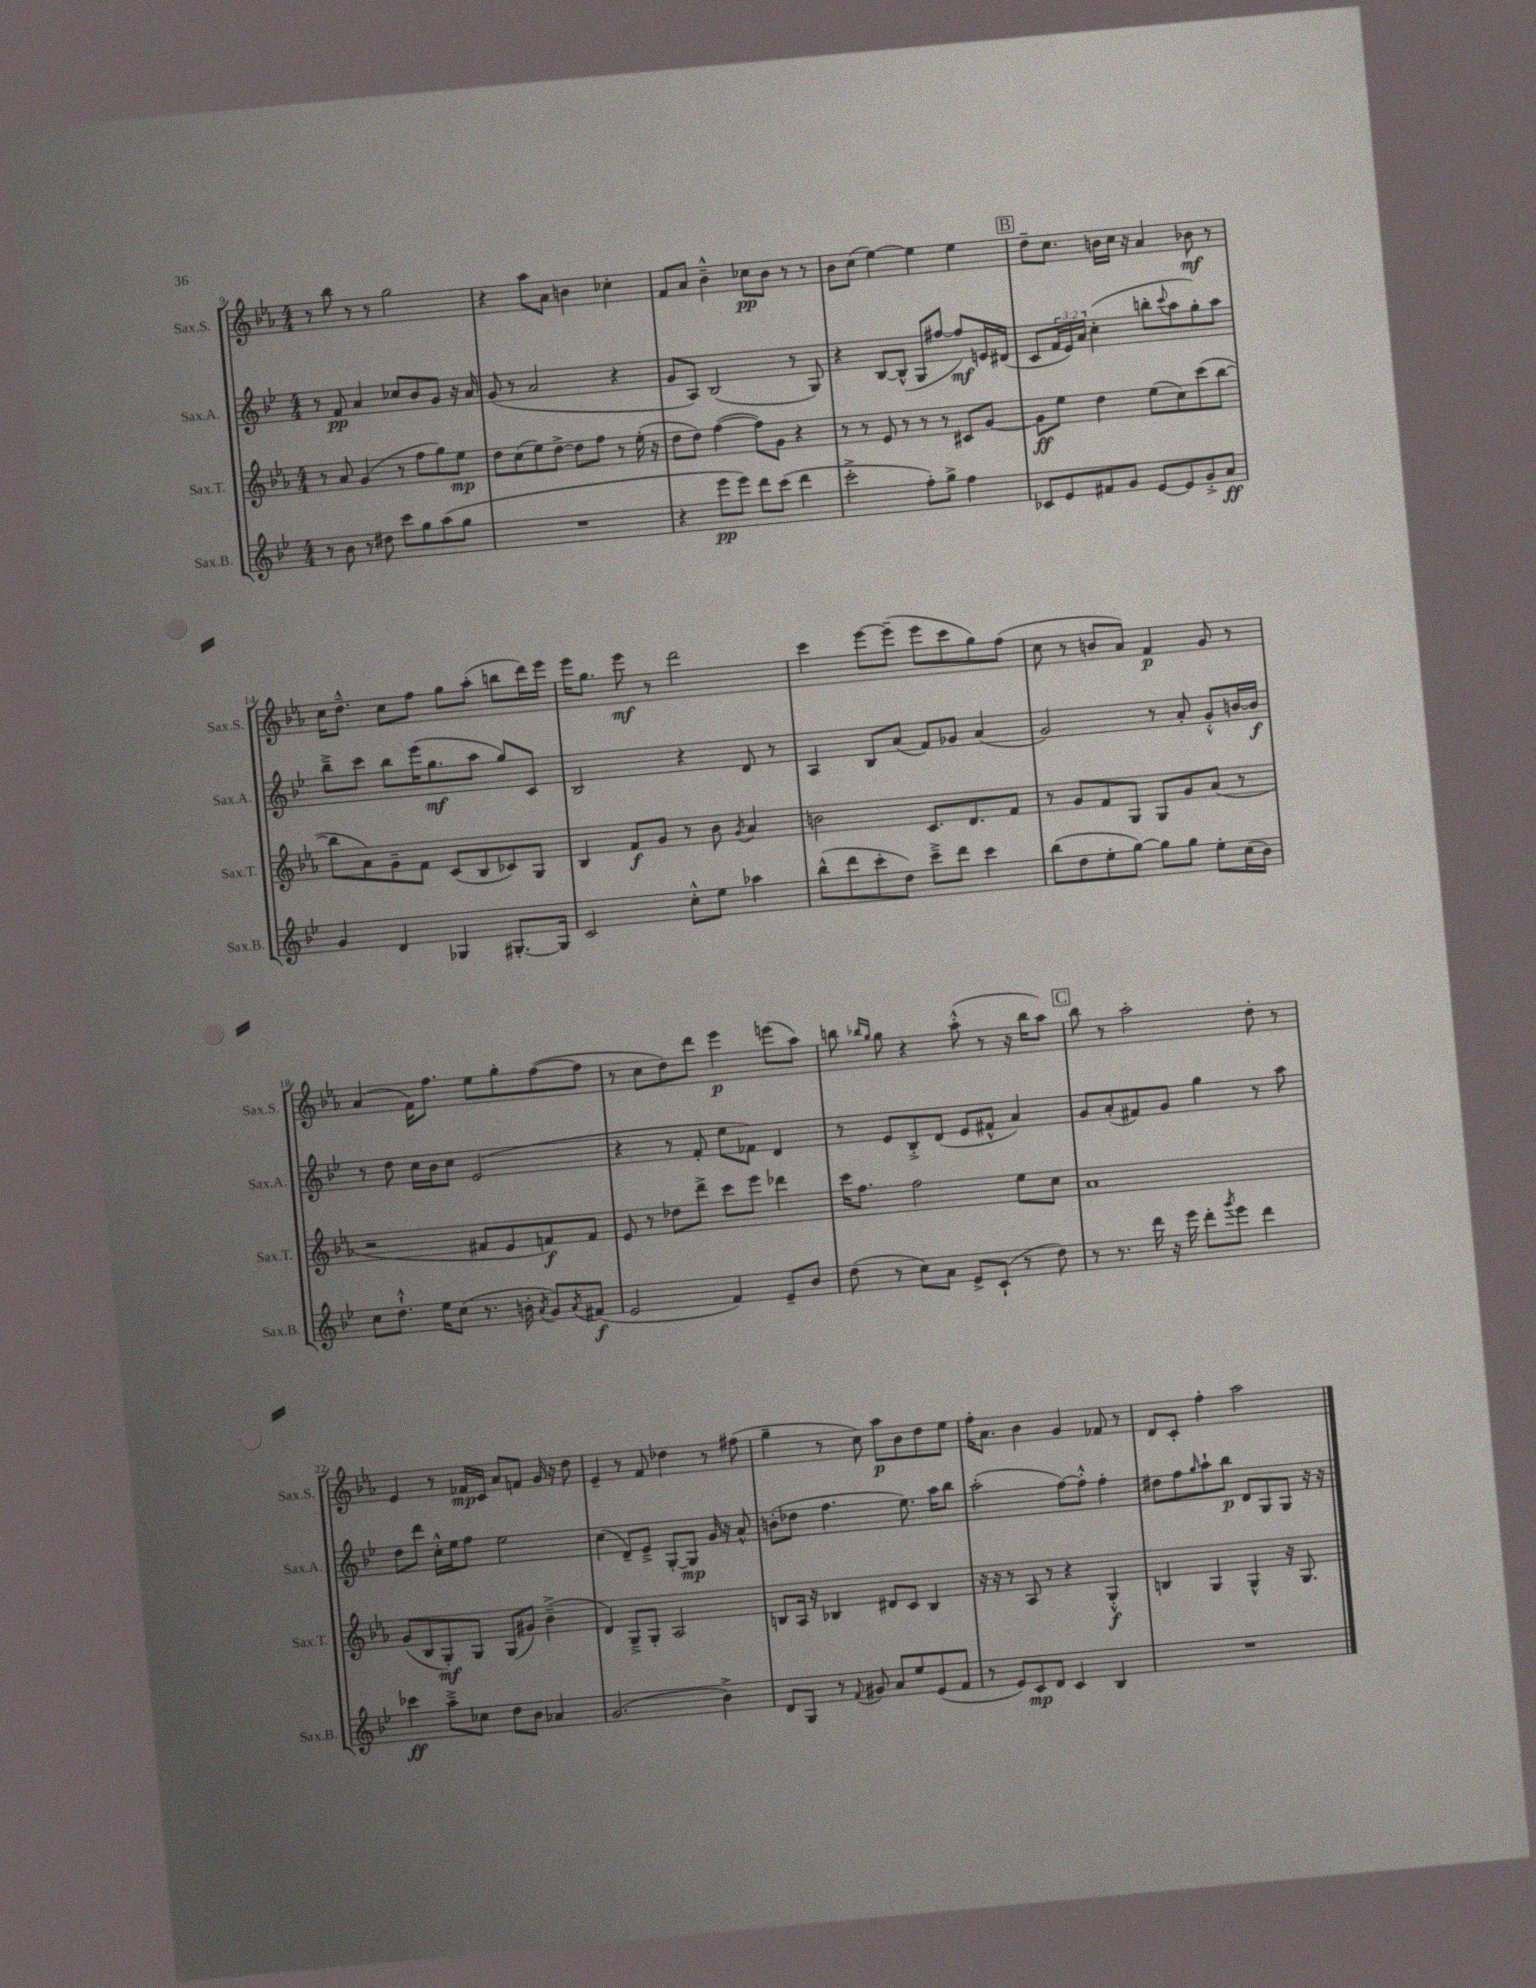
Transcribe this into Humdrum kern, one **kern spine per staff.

**kern	**dynam	**kern	**dynam	**kern	**dynam	**kern	**dynam
*part4	*part4	*part3	*part3	*part2	*part2	*part1	*part1
*staff4	*staff4	*staff3	*staff3	*staff2	*staff2	*staff1	*staff1
*I"Sax.B.	*	*I"Sax.T.	*	*I"Sax.A.	*	*I"Sax.S.	*
*I'Sax.B.	*	*I'Sax.T.	*	*I'Sax.A.	*	*I'Sax.S.	*
*clefG2	*	*clefG2	*	*clefG2	*	*clefG2	*
*k[b-e-]	*	*k[b-e-a-]	*	*k[b-e-]	*	*k[b-e-a-]	*
*M4/4	*	*M4/4	*	*M4/4	*	*M4/4	*
=9	=9	=9	=9	=9	=9	=9	=9
8r	.	8r	.	8r	.	8r	.
8b-\	.	8a-/	.	8f/	pp	8bb-\	.
8r	.	(4g/	.	4a/	.	8r	.
8dd#X\	.	.	.	.	.	8r	.
8ccc\L	.	8r	.	8cc-X/L	.	2gg\	.
8gg\	.	8ff\L	.	8b-/	.	.	.
(8aa\	.	8gg\)	.	8g/J	.	.	.
8gg\J	.	8ee-\J	mp	16r	.	.	.
.	.	.	.	16a/	.	.	.
=10	=10	=10	=10	=10	=10	=10	=10
1r	.	8dd\L	.	(8g/	.	4r	.
.	.	(8cc\	.	8r	.	.	.
.	.	8ee-\)	.	2a/	.	8aa-\L	.
.	.	[8dd^\J	.	.	.	8a-\J	.
.	.	8dd\L]	.	.	.	4bn\	.
.	.	8ff\J	.	.	.	.	.
.	.	8r	.	4r	.	4cc-X'\	.
.	.	(16ee-'\	.	.	.	.	.
.	.	16r	.	.	.	.	.
=11	=11	=11	=11	=11	=11	=11	=11
4r	.	8dd\L	.	8g/L	.	8f/L	.
.	.	8dd\J)	.	8A/J)	.	8a-/J	.
8eee-\L	pp	([4ff\	.	(2B-/	.	4b-~^^\	.
8eee-\J)	.	.	.	.	.	.	.
8ddd\L	.	8ff\L])	.	.	.	8cc-X\L	pp
(8ccc\J	.	8g\J	.	.	.	8b-\J	.
4ddd\	.	4r	.	8r	.	8r	.
.	.	.	.	8G/)	.	8r	.
=12	=12	=12	=12	=12	=12	=12	=12
2ccc'^\	.	8r	.	4r	.	8b-\L	.
.	.	8r	.	.	.	(8cc\J	.
.	.	8e-/	.	[8B-/L	.	[4ee-\)	.
.	.	8r	.	(8B-^^/J]	.	.	.
8ff'\L)	.	8r	.	8G/L	.	4ee-\]	.
8gg^\J	.	8r	.	[8ff#X/J	.	.	.
4ff\	.	8c#X/L	.	8ff#/L])	mf	4ee-\	.
.	.	[8g/J	.	16en/L	.	.	.
.	.	.	.	(16d#X/JJ	.	.	.
!!LO:REH:place=s1:t=B
=13	=13	=13	=13	=13	=13	=13	=13
8c-X/L	.	8g\L]	ff	8c/L	.	8dd~\L	.
8e-/	.	8ee-\J	.	24f/L	.	8.cc\J	.
.	.	.	.	24e-/)	.	.	.
.	.	.	.	24a/JJ	.	.	.
8f#X/	.	4dd\	.	(4cc'\	.	.	.
.	.	.	.	.	.	16bn\LL	.
8g/J	.	.	.	.	.	16cc\JJ	.
.	.	.	.	.	.	16r	.
[8e-/L	.	(8ee-\L	.	8bbn'\L	.	4a-/	.
.	.	.	.	8qqccc/	.	.	.
8e-/]	.	8cc\)	.	8aa\	.	.	.
8g'^/	.	(8ccc\	.	8gg'\)	.	8b-X\	mf
8a/J	ff	[8bb-\J	.	8aa\J	.	8r	.
!!LO:LB:g=z
=14	=14	=14	=14	=14	=14	=14	=14
4g/	.	8bb-\L]	.	8bb-~^\L	.	16cc\KL	.
.	.	.	.	.	.	8.dd~^^\J	.
.	.	8a-\)	.	8ccc\J	.	.	.
4d/	.	8g~\	.	8bb-\L	.	8cc\L	.
.	.	8f\J	.	(16eee-\K	.	8ff\J	.
.	.	.	.	8.gg\	mf	.	.
4G-X/	.	(8c/L	.	.	.	8gg\L	.
.	.	8B-/	.	8aa\J	.	(8aa-'\J	.
[8.G#X'/L	.	8c-X/)	.	8gg/L)	.	8bbn\L	.
.	.	8G/J	.	8c/J	.	16ddd\L)	.
16G#/Jk]	.	.	.	.	.	16eee-\JJ	.
=15	=15	=15	=15	=15	=15	=15	=15
2c/	.	4B-/	.	2B-/	.	16eee-\KL	.
.	.	.	.	.	.	8.gg\J	.
.	.	8f/L	f	.	.	8eee-\	mf
.	.	8g/J	.	.	.	8r	.
8cc'^^\L	.	8r	.	4r	.	2ddd\	.
8ee-\J	.	8b-\	.	.	.	.	.
.	.	8qg/	.	.	.	.	.
4aa-X\	.	4a-/	.	8d/	.	.	.
.	.	.	.	8r	.	.	.
=16	=16	=16	=16	=16	=16	=16	=16
(8bb-^^\L	.	2bn\	.	4A/	.	4ccc\	.
8ddd\	.	.	.	.	.	.	.
8ccc'\	.	.	.	8B-/L	.	[8eee-\L	.
8dd\J)	.	.	.	(8a/J	.	(8eee-~\J]	.
8ccc~^\L	.	8.c/L	.	8f/L)	.	8eee-\L	.
8ddd\J	.	.	.	8g-X/J	.	8ccc\	.
.	.	8.d/	.	.	.	.	.
4ccc\	.	.	.	(4a/	.	8gg\)	.
.	.	8f/J	.	.	.	(8ff\J	.
=17	=17	=17	=17	=17	=17	=17	=17
(8bb-\L	.	8r	.	2g/)	.	8cc\	.
8dd\	.	8g/L	.	.	.	8r	.
8ee-'\	.	8f/	.	.	.	8bn/L	.
[8gg\J)	.	8G/J	.	.	.	8a-/J)	.
8gg\L]	.	8G/L	.	8r	.	4f/	p
8gg\J	.	8g/	.	8a'/	.	.	.
8ee-'\L	.	(8a-/J	.	8g'^^/L	.	8g/	.
(16cc\L	.	8r	.	[16bn/L	.	8r	.
16b-\JJ)	.	.	.	16b/JJ]	f	.	.
!!LO:LB:g=z
=18	=18	=18	=18	=18	=18	=18	=18
8cc\L	.	2r	.	8r	.	(4a-/	.
8.dd`^^\J	.	.	.	8dd\	.	.	.
.	.	.	.	16cc\LL	.	16f\KL)	.
16ee-\KL	.	.	.	16b-\J	.	8.ff\J	.
(8cc\J	.	.	.	8cc\J	.	.	.
8.r	.	8f#X/L	.	(2e-/	.	8ee-\L	.
.	.	8e-/	.	.	.	8gg'\	.
16bn'\	.	.	.	.	.	.	.
8qa/	.	.	.	.	.	.	.
8g/L)	.	8fn/)	f	.	.	([8ff\	.
8qa/	.	.	.	.	.	.	.
(8f#X/J	f	8f/J	.	.	.	8ff\J]	.
=19	=19	=19	=19	=19	=19	=19	=19
2e-/	.	8e-/	.	4r	.	8r	.
.	.	8r	.	.	.	8cc\L	.
.	.	8dd-X\L	.	8r	.	8dd\)	.
.	.	8ddd^\J	.	8f'/	.	8ddd\J	.
4f/)	.	8ccc\L	.	8ee-\L	.	4eee-\	p
.	.	8eee-\J	.	8f-X\J)	.	.	.
8e-~/L	.	4ddd-X\	.	4d/	.	(8eeen\L	.
8b-/J	.	.	.	.	.	8aa-\J)	.
=20	=20	=20	=20	=20	=20	=20	=20
(8dd\	.	16ccc\KL	.	8r	.	8bbn\	.
.	.	8.ff\J	.	.	.	.	.
.	.	.	.	.	.	16qqbb-X/LL	.
.	.	.	.	.	.	16qqgg/JJ	.
8r	.	.	.	8e-/L	.	8gg\	.
8cc\L)	.	2ff\	.	8B-'^/	.	4r	.
8a\J	.	.	.	(8d/J	.	.	.
8e-^/L	.	.	.	8e-/L	.	(8aa-'^^\	.
(8c`/J	.	.	.	8f#X^^/J	.	8r	.
8r	.	8ee-\L	.	4a/)	.	16r	.
.	.	.	.	.	.	16bb-\KL	.
8dd\)	.	8cc\J	.	.	.	8aa-\J)	.
!!LO:REH:place=s1:t=C
=21	=21	=21	=21	=21	=21	=21	=21
8r	.	1a-	.	8g/L	.	8bb-\	.
8.r	.	.	.	(8a'/	.	8r	.
.	.	.	.	8f#X/)	.	2aa-'\	.
16ddd\	.	.	.	.	.	.	.
16r	.	.	.	8g/J	.	.	.
16eee-\	.	.	.	.	.	.	.
8ddd'\L	.	.	.	4gg\	.	.	.
8qggg/	.	.	.	.	.	.	.
8eee-\J	.	.	.	.	.	.	.
4ddd\	.	.	.	8r	.	8dd'\	.
.	.	.	.	8aa\	.	8r	.
!!LO:LB:g=z
=22	=22	=22	=22	=22	=22	=22	=22
4ccc-X\	ff	(8g/L	.	8dd\L	.	4e-/	.
.	.	8B-/	.	8ddd\J	.	.	.
8aa~^\L	.	8G'/)	mf	16cc'^^\LL	.	8r	.
.	.	.	.	16ee-\J	.	.	.
8cc-X\J	.	8G/J	.	8ff\J	.	16f-X/LL	mp
.	.	.	.	.	.	16c/JJ	.
8dd\L	.	(8G/L	.	2ee-\	.	8a-/L	.
8b-\J	.	8g#X/J)	.	.	.	8fn/J	.
4a-X/	.	(4b-~^\	.	.	.	16g/	.
.	.	.	.	.	.	16r	.
.	.	.	.	.	.	8dd\	.
=23	=23	=23	=23	=23	=23	=23	=23
(2.g/	.	4d/)	.	(4cc\	.	4e-~/	.
.	.	8G~^/L	.	8d~/L)	.	8r	.
.	.	8G'/J	.	8e-~^/J	.	8f/	.
.	.	2A-/	.	[8G'/L	.	4dd-X\	.
.	.	.	.	8G/J]	mp	.	.
4b-^\)	.	.	.	16g/	.	8r	.
.	.	.	.	16r	.	.	.
.	.	.	.	8a^^/	.	(8ff#X\	.
=24	=24	=24	=24	=24	=24	=24	=24
8d/L	.	8Bn/L	.	(8bn'\L	.	4gg~\	.
8G/J	.	16A-/Jk	.	8dd-X\J	.	.	.
.	.	16r	.	.	.	.	.
8r	.	4B-X/	.	4.ff\	.	8r	.
8qqf/	.	.	.	.	.	.	.
8g#X/	.	.	.	.	.	8cc\)	.
8a/L	.	8d#X/L	.	.	.	8aa-\L	p
8ee-/	.	8c/J	.	8.ee-\)	.	8b-\	.
(8e-/	.	4B-/	.	.	.	8dd\	.
.	.	.	.	16aa\KL	.	.	.
8f/J	.	.	.	8bb-\J	.	8ee-\J	.
=25	=25	=25	=25	=25	=25	=25	=25
8r	.	16r	.	(2aa'\	.	16ff'\KL	.
.	.	16r	.	.	.	8.a-\J	.
8e-/L)	.	8r	.	.	.	.	.
8c/	mp	8A-/	.	.	.	4b-\	.
8d/J	.	8r	.	.	.	.	.
4c/	.	4r	.	[8ff\L)	.	4g/	.
.	.	.	.	8ff'^^\J]	.	.	.
4B-/	.	4G'^^/	f	4ff'\	.	8f-X/	.
.	.	.	.	.	.	8r	.
=26	=26	=26	=26	=26	=26	=26	=26
1r	.	4Bn/	.	8dd#X\L	.	8d/L	.
.	.	.	.	8ff\	.	8c'/J	.
.	.	.	.	16qqgg/	.	.	.
.	.	4G/	.	8aa`\	.	4ff'\	.
.	.	.	.	8bb-\J	p	.	.
.	.	4G^^/	.	8d/L	.	2aa-\	.
.	.	.	.	8G/	.	.	.
.	.	16r	.	8G/J	.	.	.
.	.	8.G/	.	.	.	.	.
.	.	.	.	16r	.	.	.
.	.	.	.	16r	.	.	.
==	==	==	==	==	==	==	==
*-	*-	*-	*-	*-	*-	*-	*-
